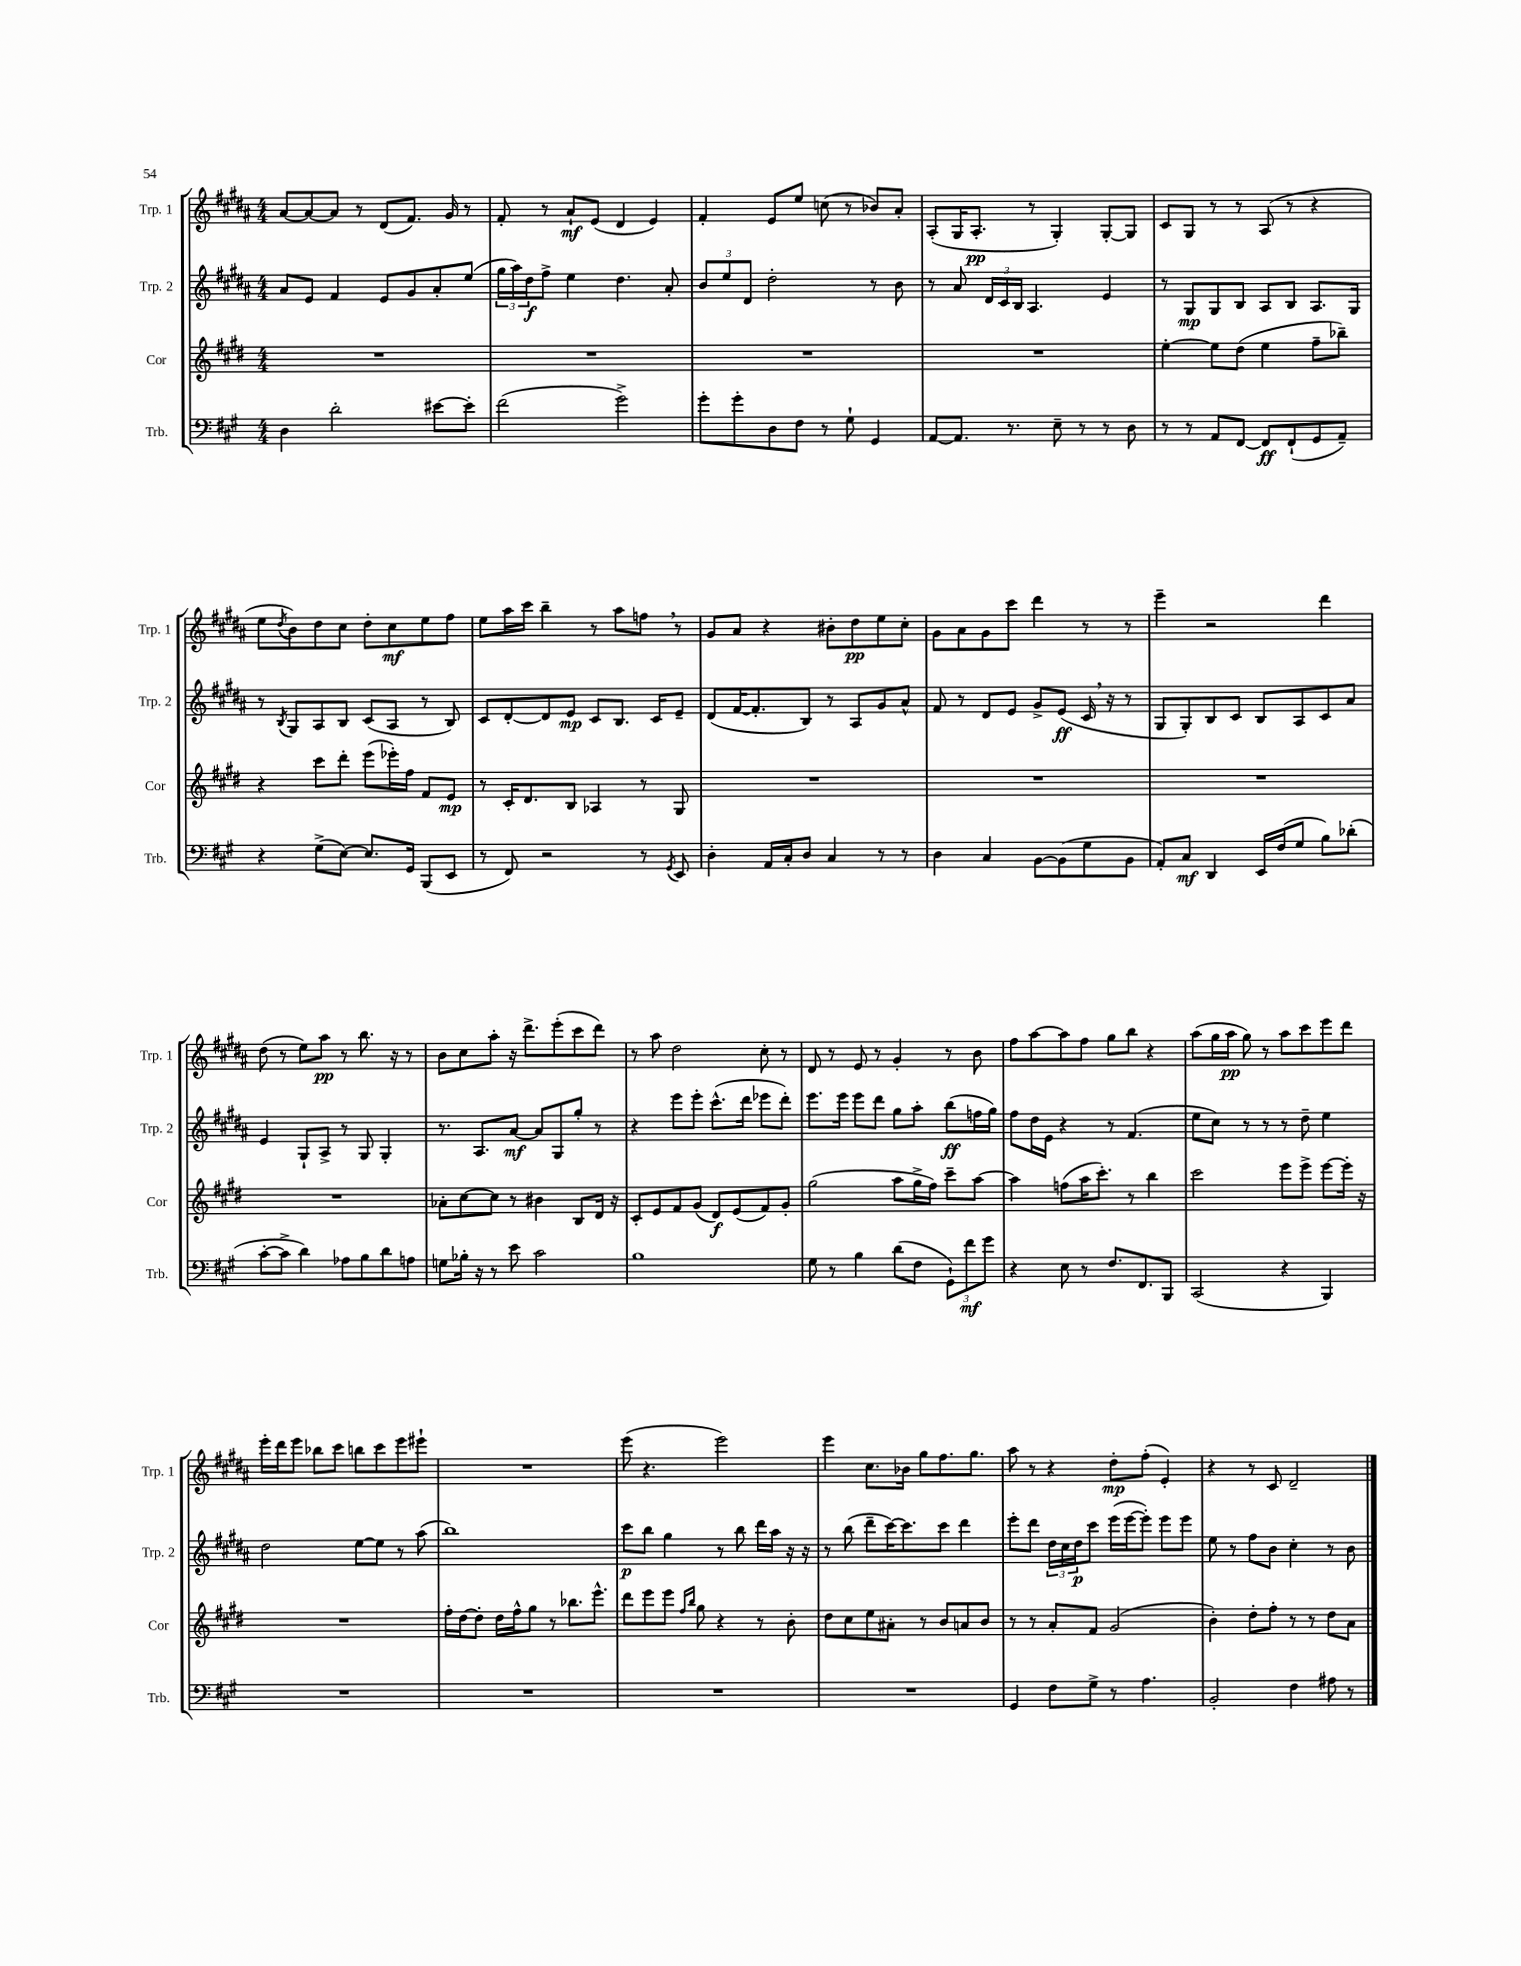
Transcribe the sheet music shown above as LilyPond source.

<<
\new StaffGroup <<
\new Staff = "s0" \with { instrumentName = "Trp. 1" shortInstrumentName = "Trp. 1" } {
    \clef treble \key b \major \numericTimeSignature \time 4/4
    ais'8~ ais'8~ ais'8 r8 dis'8( fis'8.) gis'16 r8 |
    fis'8-. r8 ais'8-!\mf e'8( dis'4 e'4) |
    fis'4-. e'8 e''8 c''8( r8 bes'8) ais'8-. |
    ais8-.( gis16 ais8.-.\pp r8 gis4-.) gis8~-. gis8 |
    cis'8 gis8 r8 r8 ais8( r8 r4 |
    e''8 \acciaccatura { dis''8 } b'8) dis''8 cis''8 dis''8-. cis''8\mf e''8 fis''8 |
    e''8 ais''16 cis'''16 b''4-- r8 ais''8 f''8 \breathe r8 |
    gis'8 ais'8 r4 bis'8-. dis''8\pp e''8 cis''8-. |
    gis'8 ais'8 gis'8 cis'''8 dis'''4 r8 r8 |
    e'''4-- r2 dis'''4 |
    dis''8( r8 e''8) ais''8\pp r8 b''8. r16 r8 |
    b'8 cis''8 ais''8-. r16 dis'''8.-> e'''8-.( cis'''8 dis'''8) |
    r8 ais''8 dis''2 cis''8-. r8 |
    dis'8 r8 e'8 r8 gis'4-. r8 b'8 |
    fis''8 ais''8~ ais''8 fis''8 gis''8 b''8 r4 |
    ais''8( gis''16 ais''16\pp gis''8) r8 ais''8 cis'''8 e'''8 dis'''8 |
    e'''16-. dis'''16 e'''8 bes''8 cis'''8 b''8 cis'''8 e'''8 eis'''8-! |
    R1 |
    e'''8( r4. e'''2) |
    e'''4 cis''8. bes'16 gis''8 fis''8. gis''8. |
    ais''8 r8 r4 dis''8-.\mp fis''8-.( e'4-.) |
    r4 r8 cis'8 dis'2-- \bar "|." |
}
\new Staff = "s1" \with { instrumentName = "Trp. 2" shortInstrumentName = "Trp. 2" } {
    \clef treble \key b \major \numericTimeSignature \time 4/4
    ais'8 e'8 fis'4 e'8 gis'8 ais'8-. e''8( |
    \tuplet 3/2 { gis''16 ais''16) dis''16\f } fis''8-> e''4 dis''4. ais'8-. |
    \tuplet 3/2 { b'8 e''8 dis'8 } dis''2-. r8 b'8 |
    r8 ais'8 \tuplet 3/2 { dis'16 cis'16 b16 } ais4. e'4 |
    r8 gis8\mp gis8 b8 ais8 b8 ais8. gis16 |
    r8 \acciaccatura { b8 } gis8 ais8 b8 cis'8( ais8 r8 b8) |
    cis'8 dis'8~-. dis'8 e'8\mp cis'8 b8. cis'16 e'8-- |
    dis'8( fis'16~ fis'8.-. b8) r8 ais8 gis'8 ais'8-^ |
    fis'8 r8 dis'8 e'8 gis'8-> e'8\ff( cis'16 \breathe r16 r8 |
    gis8 gis8-.) b8 cis'8 b8 ais8 cis'8 ais'8 |
    e'4 gis8-! ais8-> r8 gis8 gis4-. |
    r8. ais8. ais'8~\mf ais'8 gis8 gis''8-. r8 |
    r4 e'''8 e'''8-. cis'''8.-^( dis'''16 ees'''8 dis'''8-.) |
    e'''8. e'''16 e'''8 dis'''8 gis''8 ais''8-. b''8\ff( f''16 gis''16) |
    fis''8 dis''16 e'16 r4 r8 fis'4.( |
    e''8 cis''8) r8 r8 r8 dis''8-- e''4 |
    dis''2 e''8~ e''8 r8 ais''8( |
    b''1) |
    cis'''8\p b''8 gis''4 r8 b''8 dis'''16 ais''16 r16 r16 |
    r8 b''8( dis'''8-- cis'''16~) cis'''8. cis'''8 dis'''4 |
    e'''8-. dis'''8 \tuplet 3/2 { dis''16 cis''16 dis''16\p } cis'''8 e'''16( e'''16~ e'''8-.) e'''8 e'''8 |
    e''8 r8 fis''8 b'8 cis''4-. r8 b'8 \bar "|." |
}
\new Staff = "s2" \with { instrumentName = "Cor" shortInstrumentName = "Cor" } {
    \clef treble \key e \major \numericTimeSignature \time 4/4
    R1 |
    R1 |
    R1 |
    R1 |
    e''4~-. e''8 dis''8( e''4 fis''8-- bes''8--) |
    r4 cis'''8 dis'''8-. e'''8( ees'''16-.) fis''16 fis'8 e'8\mp |
    r8 cis'16-. dis'8. b8 aes4 r8 gis8 |
    R1 |
    R1 |
    R1 |
    R1 |
    aes'8-. cis''8~ cis''8 r8 bis'4 b8 dis'16 r16 |
    cis'8-. e'8 fis'8 gis'8( dis'8\f) e'8( fis'8) gis'8-. |
    gis''2( a''8 gis''16-> fis''16) cis'''8-- a''8~ |
    a''4 f''8( a''16 cis'''8.-.) r8 b''4 |
    cis'''2 e'''8 e'''8-> e'''8~ e'''16-. r16 |
    R1 |
    fis''16-. dis''16~ dis''8-. dis''16 fis''16-^ gis''8 r8 bes''8. e'''8.-^ |
    dis'''8 e'''8 e'''8 \grace { fis''16 b''16 } gis''8 r4 r8 b'8-. |
    dis''8 cis''8 e''8 ais'8-. r8 b'8 a'8 b'8 |
    r8 r8 a'8-. fis'8 gis'2( |
    b'4-.) dis''8-. fis''8-. r8 r8 dis''8 a'8 \bar "|." |
}
\new Staff = "s3" \with { instrumentName = "Trb." shortInstrumentName = "Trb." } {
    \clef bass \key a \major \numericTimeSignature \time 4/4
    d4 d'2-. eis'8~ eis'8-. |
    fis'2( gis'2->) |
    gis'8-. gis'8-. d8 fis8 r8 gis8-! gis,4 |
    a,8~ a,8. r8. e8-- r8 r8 d8 |
    r8 r8 a,8 fis,8~ fis,8\ff fis,8-!( gis,8 a,8--) |
    r4 gis8->( e8~) e8. gis,16 b,,8( e,8 |
    r8 fis,8) r2 r8 \acciaccatura { gis,8 } e,8 |
    d4-. a,16 cis16-. d8 cis4 r8 r8 |
    d4 cis4 b,8~ b,8( gis8 b,8 |
    a,8-.) cis8\mf d,4 e,16 fis16( gis8 b8) des'8-.( |
    cis'8~-. cis'8-> d'4) aes8 b8 d'8 a8 |
    g8 bes16-. r16 r8 e'8 cis'2 |
    b1 |
    gis8 r8 b4 d'8( fis8 \tuplet 3/2 { gis,8-!) fis'8\mf gis'8 } |
    r4 e8 r8 fis8. fis,8. b,,8 |
    cis,2( r4 b,,4) |
    R1 |
    R1 |
    R1 |
    R1 |
    gis,4 fis8 gis8-> r8 a4. |
    b,2-. fis4 ais8 r8 \bar "|." |
}
>>
>>
\layout { \context { \Score \remove "Bar_number_engraver" } }
